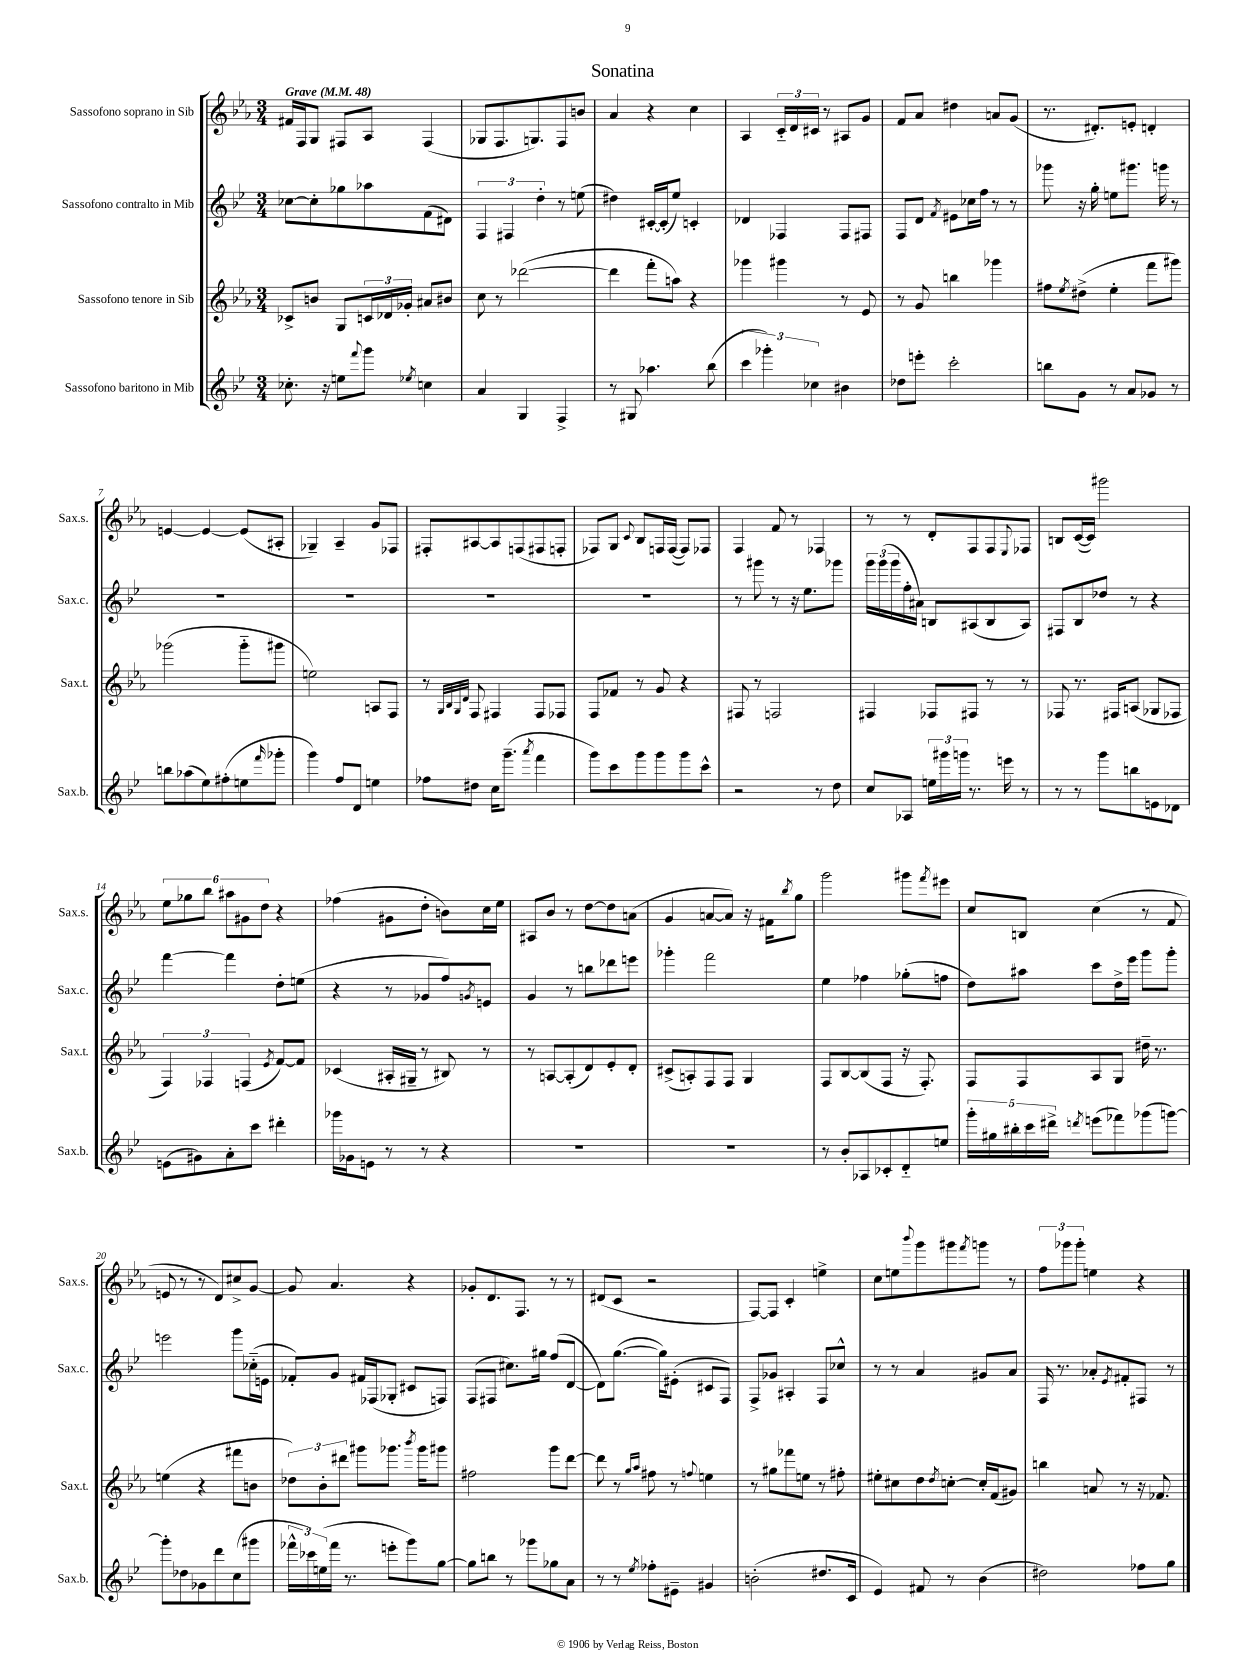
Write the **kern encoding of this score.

**kern	**kern	**kern	**kern
*staff4	*staff3	*staff2	*staff1
*clefG2	*clefG2	*clefG2	*clefG2
*k[b-e-]	*k[b-e-a-]	*k[b-e-]	*k[b-e-a-]
*M3/4	*M3/4	*M3/4	*M3/4
*MM48	*MM48	*MM48	*MM48
8.cc-'	8c-^	[8cc-	16f#
.	.	.	16F
.	8b	8cc-']	8G
16r	.	.	.
8ee	8G	8gg-	8F#
8qqfff	.	.	.
8ggg	24c	8aa-	8A-
.	24d-	.	.
.	24g-'	.	.
8qee-	.	.	.
4cc	8a#	(8f	(4F#
.	8b#	8d#)	.
=	=	=	=
4a	8cc	6F	8G-
.	8r	.	8.F
.	.	6F#	.
4G	([2ddd-	.	.
.	.	.	8.G)
.	.	6dd'	.
4F^	.	8r	8F
.	.	(8ee	8b
=	=	=	=
8r	4ddd-]	4dd#)	4a-
8G#	.	.	.
4.aa-	8fff'	[16c#'	4r
.	.	(16c#']	.
.	8aa)	8ee-)	.
.	4r	4c'	4cc
(8bb-	.	.	.
=	=	=	=
6ccc	4ggg-	4d-	4A-
6ggg-')	.	.	.
.	4ggg#	4F-	24c'~
.	.	.	24d
6cc-	.	.	24c#
.	.	.	8r
4b#	8r	8F-	8A#
.	8e-	8F#	8g
=	=	=	=
8dd-	8r	8F	8f
8eee'	8g	8d	8a-
.	.	8qf	.
2ccc'	4bb	8e#	4dd#
.	.	16cc-	.
.	.	16ff	.
.	4ggg-	8r	8a
.	.	8r	(8g
=	=	=	=
8bb	8ff#	8ggg-	8.r
.	8qee-	.	.
8g	(8dd#^	16r	.
.	.	16gg'	8.d#')
8r	4ee-'	8ee	.
8a	.	8.ggg#	8e'
8g-	8fff	.	4d'
.	.	16ggg	.
8r	8ggg#)	8r	.
=	=	=	=
8bb	(2ggg-	2.r	[4e
(8aa-	.	.	.
8ee-)	.	.	4e_
(8ff#'	.	.	.
8ee	8ggg-'~	.	(8e]
16qqfff	.	.	.
8ggg-'	8ggg#	.	8A#'
=	=	=	=
4ggg)	2ee)	2.r	4G-~)
8ff	.	.	4A-~
8d	.	.	.
4ee	8A	.	8g
.	8F	.	8F-
=	=	=	=
8ff-	8r	2.r	8F#'
.	32qqG	.	.
.	32qqB-	.	.
.	32qqG	.	.
.	32qqd	.	.
8dd#	8F	.	[8A#
16cc	4F#	.	8A#]
(8.ggg~	.	.	.
.	.	.	(8F
8qaaa	.	.	.
4fff	8F#	.	8F#
.	8F-	.	8F'
=	=	=	=
8ggg)	8F	2.r	8F-)
8ccc	8f-	.	8G
.	.	.	8qqc
8ggg	8r	.	8B-
8ggg	8g	.	16F
.	.	.	([16F
8ggg	4r	.	8F])
8ccc^^	.	.	8F-
=	=	=	=
2r	8F#	8r	4F
.	8r	8ggg#	.
.	2F	8r	8f
.	.	16r	8r
.	.	8.ee-	.
8r	.	.	4F-
8dd	.	8ggg-	.
=	=	=	=
8cc	4F#	24ggg	8r
.	.	(24ggg	.
.	.	24ggg	.
8A-	.	16ff'	8r
.	.	16a#)	.
24ee	8F-	8B	8d'
24ggg#	.	.	.
24ggg	.	.	.
8.r	8F#	(8A#	8F
.	8r	8B	8F
16eee	.	.	.
.	.	.	8qqE-
8r	8r	8A#)	8F-
=	=	=	=
8r	8F-	8F#	8B
8r	8.r	8B-	([16c
.	.	.	16c])
8ggg	.	8dd-	2ggg#
.	16F#	.	.
8bb	(8A	8r	.
8e	8G-	4r	.
8d-	8F-	.	.
=	=	=	=
(8e	6F)	[4fff	12ee-
.	.	.	12gg-
8g#)	.	.	.
.	6F-	.	12bb-
8a'	.	4fff]	12aa#
.	(6F	.	12g#
8ccc	.	.	.
.	.	.	12dd
.	8qe-	.	.
4ddd#'	[8f)	8dd'	4r
.	8f]	(8ee	.
=	=	=	=
16ggg-	(4c-	4r	(4ff-
16g-	.	.	.
8e	.	.	.
8r	16A#'	8r	8g#
.	16G#~	.	.
8r	8r	8g-	8dd'
4r	8B#)	8ff)	8b)
.	.	8qg	.
.	8r	8e	16cc
.	.	.	16ee-
=	=	=	=
2.r	8r	4g	8A#
.	[8A	.	8b-
.	(8A']	8r	8r
.	8d)	8bb	[8dd
.	8e-'	8ddd-	8dd]
.	8d'	8eee	(8a
=	=	=	=
2.r	(8c#^	4ggg-'	4g
.	8A')	.	.
.	8F	2fff	[8a
.	8F	.	8a])
.	4G	.	16r
.	.	.	16f#
.	.	.	8qbb-
.	.	.	8gg
=	=	=	=
8r	8F	4ee-	2ggg
8b-'	[8B-	.	.
8A-	(8B-]	4ff-	.
8c-'	8F	.	.
8d'~	16r	(8gg-'	8ggg#
.	8.F')	.	.
.	.	.	8qfff
8ee	.	8ff	8eee#
=	=	=	=
20ggg'	8F	8dd)	8cc
20gg#	.	.	.
20bb#'	.	.	.
.	8F	8aa#	8B
20ccc	.	.	.
20ddd#^	.	.	.
8qddd	.	.	.
(8eee	8A-	8ccc	(4cc
8fff-)	8G	16dd^	.
.	.	16eee-	.
(8ggg-	16dd#~	8ggg	8r
.	8.r	.	.
[8ggg)	.	8ggg'	8f
=	=	=	=
8ggg']	(4ee	2eee	8e
8dd-	.	.	8r
8g-	4r	.	8r
8ddd	.	.	8d)
(8cc	8fff#	8ggg	8cc#^
8ggg#	8b	(16cc-'~	[8g
.	.	16e	.
=	=	=	=
24fff-^^	12dd-)	8f-')	8g]
24ccc-)	.	.	.
(24ee	12b-'	.	.
16fff-	.	8g	4.a-
.	12ddd#	.	.
8.r	.	.	.
.	8ggg#	16f#	.
.	.	(16F-	.
8eee'	8.ggg-	8G-'	.
8ggg)	.	8c#	4r
.	8qbbb-	.	.
.	16ggg-	.	.
[8gg	8ggg#	8F)	.
=	=	=	=
8gg]	2ff#	(8F	8g-'
8bb	.	8F#	8.d
8r	.	8.cc#)	.
.	.	.	8.F
8ggg-	.	.	.
.	.	16gg#	.
8gg-	8ggg	(8ff	8r
8a	[8ddd	[8d	8r
=	=	=	=
8r	8ddd]	8d])	(8d#
8r	8r	([8.gg	8c
.	16qqgg	.	.
8qee-	16qqaa-	.	.
8ff-'	8ff#	.	2r
.	.	16gg])	.
8e#~	8r	(8e#'	.
.	8qqff	.	.
4g#	4ee	8c#	.
.	.	8F)	.
=	=	=	=
(2b'	8r	8F^	[8F)
.	8gg#	8g-	8F]
.	8fff-	4A#'	4c'
.	8ee	.	.
8.dd#	8r	8F	4ee^
.	8ff#'	8cc-^^	.
16c	.	.	.
=	=	=	=
4e-)	8ee#'	8r	8cc
.	8cc#	8r	8ee
.	.	.	8qqbbb-
8f#	8dd	4a	8ggg
.	8qdd	.	.
8r	[8cc'	.	8ggg#
.	.	.	8qfff
(4b-	16cc']	8g#	8ggg
.	(16f	.	.
.	8g#)	8a	8r
=	=	=	=
2dd#)	4bb	16F	12ff
.	.	8.r	.
.	.	.	12ggg-
.	.	.	12ggg-'
.	8a	8a-'	4ee
.	.	8qe-	.
.	8r	8f#'	.
8ff-	16r	8F#	4r
.	8.f-	.	.
8gg	.	8r	.
==	==	==	==
*-	*-	*-	*-
